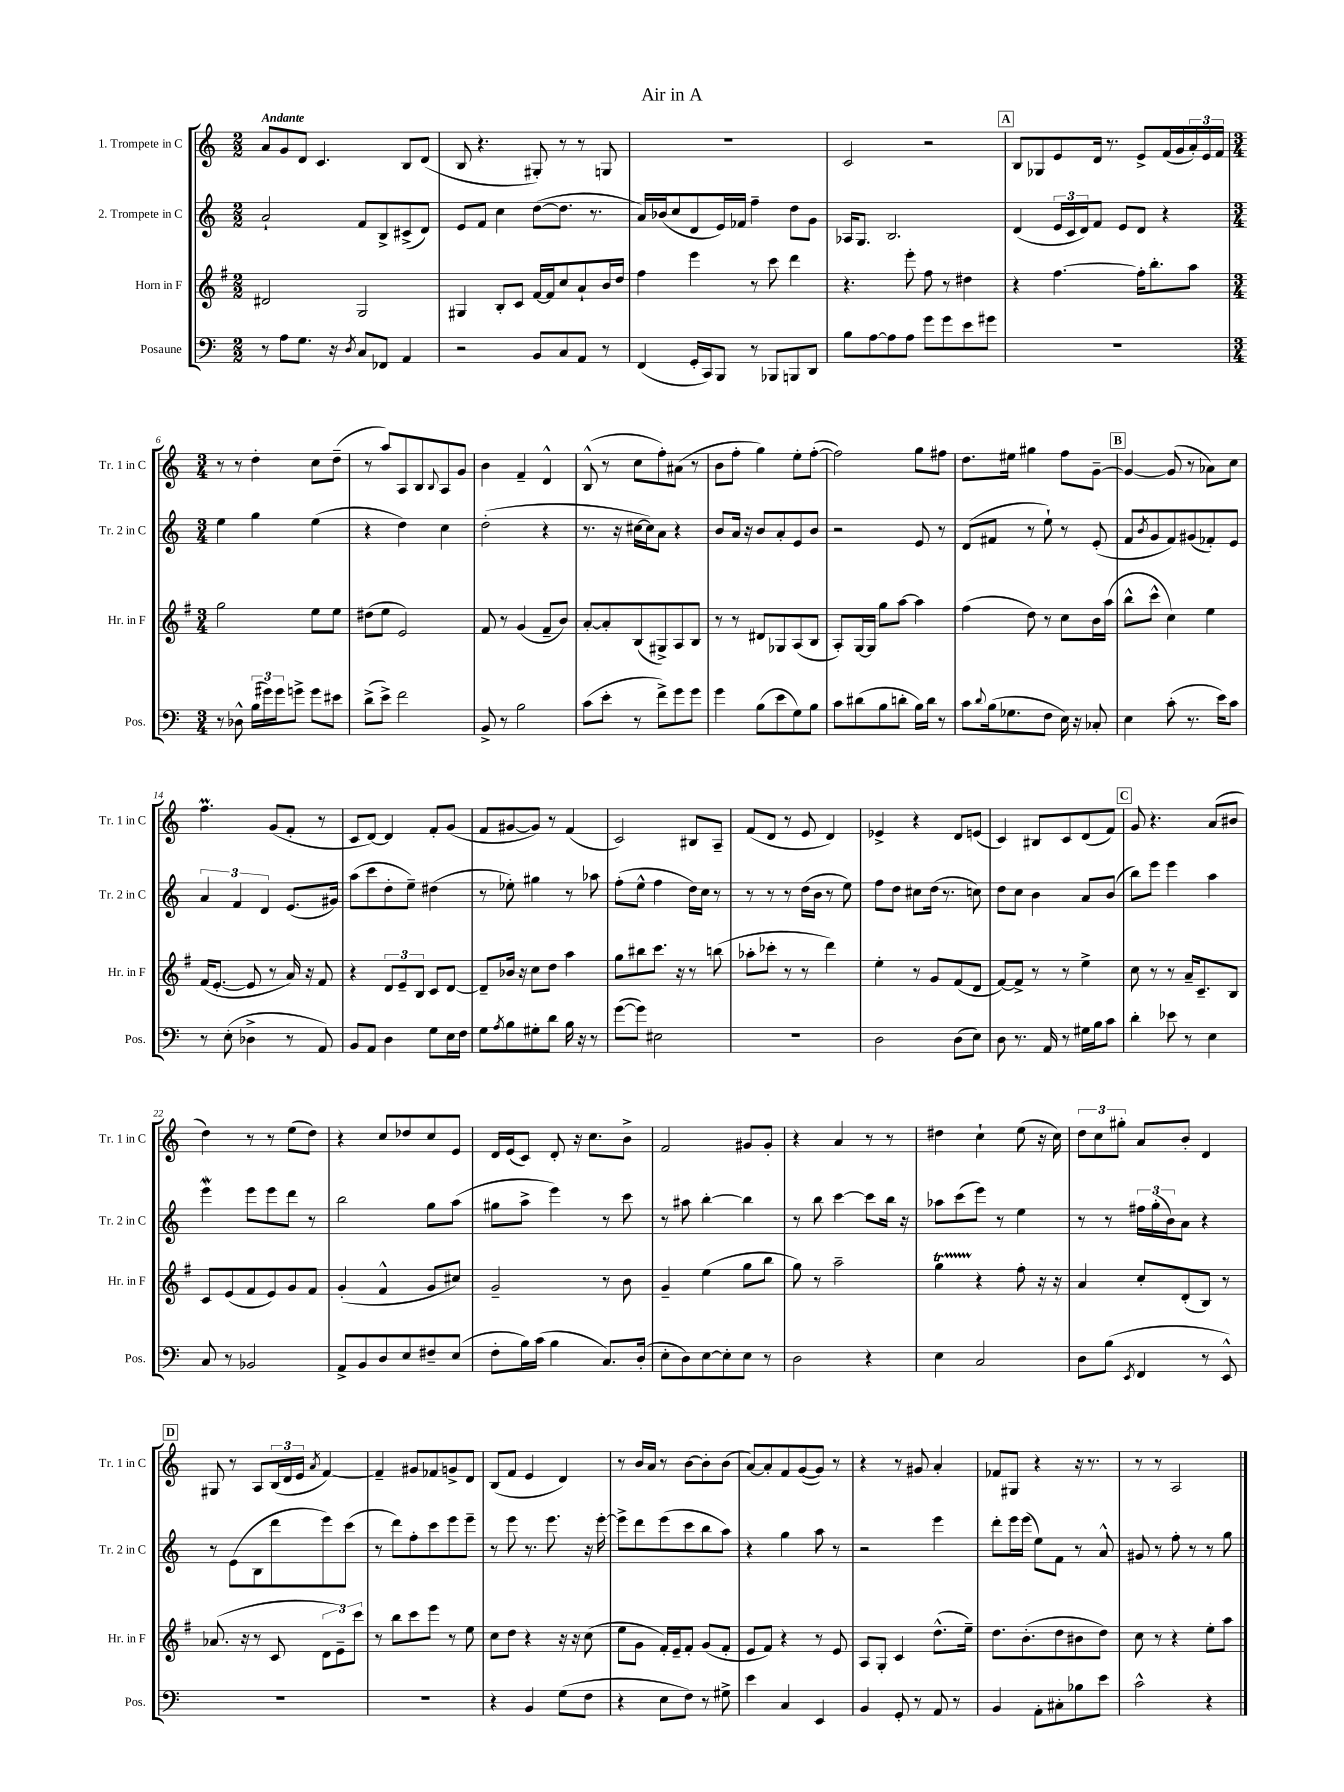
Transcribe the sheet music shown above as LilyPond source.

\header { title = "Air in A" }
<<
\new StaffGroup <<
\new Staff = "s0" \with { instrumentName = "1. Trompete in C" shortInstrumentName = "Tr. 1 in C" } {
    \clef treble \key c \major \numericTimeSignature \time 2/2 \tempo "Andante"
    a'8 g'8 d'8 c'4. b8 d'8( |
    b8 r4. gis8-.) r8 r8 g8 |
    r1 |
    c'2 r2 |
    \mark \markup { \box "A" } b8 ges8 e'8 d'16 r8. e'8-> f'16( g'16 \tuplet 3/2 { a'16-.) e'16 f'16 } |
    \numericTimeSignature \time 3/4 r8 r8 d''4-. c''8 d''8--( |
    r8 a''8) a8 b8 \appoggiatura { b8 } a8 g'8 |
    b'4 f'4-- d'4-^ |
    b8-^( r8 c''8 f''8-.) ais'8( r8 |
    b'8 f''8-. g''4) e''8-. f''8~-.( |
    f''2) g''8 fis''8 |
    d''8. eis''16 gis''4 f''8 g'8~-- |
    \mark \markup { \box "B" } g'4~ g'8( r8 aes'8) c''8 |
    f''4.\prall g'8( f'8-. r8 |
    c'8 d'8~) d'4 f'8-. g'8( |
    f'8 gis'8~ gis'8) r8 f'4( |
    c'2) bis8 a8-- |
    f'8( d'8 r8 e'8 d'4) |
    ees'4-> r4 d'8 e'8( |
    c'4) bis8 c'8 d'8( f'8) |
    \mark \markup { \box "C" } g'8 r4. a'8( bis'8 |
    d''4) r8 r8 e''8( d''8) |
    r4 c''8 des''8 c''8 e'8 |
    d'16 e'16( c'8) d'8-. r16 c''8. b'8-> |
    f'2 gis'8 gis'8-. |
    r4 a'4 r8 r8 |
    dis''4 c''4-! e''8( r16 c''16) |
    \tuplet 3/2 { d''8 c''8 gis''8-. } a'8 b'8-. d'4 |
    \mark \markup { \box "D" } gis8 r8 a8 \tuplet 3/2 { b16( d'16 e'16 } \acciaccatura { a'8 } f'4~) |
    f'4-- gis'8 fes'8 g'8-> d'8 |
    b8( f'8 e'4 d'4) |
    r8 b'16 a'16 r8 b'8~ b'8-. b'8( |
    a'8~) a'8-. f'8 g'8~( g'8) r8 |
    r4 r8 gis'8 a'4-. |
    fes'8 gis8 r4 r16 r8. |
    r8 r8 a2 \bar "|." |
}
\new Staff = "s1" \with { instrumentName = "2. Trompete in C" shortInstrumentName = "Tr. 2 in C" } {
    \clef treble \key c \major \numericTimeSignature \time 2/2
    a'2-! f'8 b8-> cis'8->( d'8) |
    e'8 f'8 c''4 d''8~( d''8. r8. |
    a'16) bes'16( c''8 d'8 e'16) fes'16 f''4-- d''8 g'8 |
    aes16 g8. b2. |
    \mark \markup { \box "A" } d'4( \tuplet 3/2 { e'16 c'16 d'16) } f'8 e'8 d'8 r4 |
    \numericTimeSignature \time 3/4 e''4 g''4 e''4( |
    r4 d''4) c''4 |
    d''2-.( r4 |
    r8. r16 cis''16~ cis''16) a'8 r4 |
    b'8 a'16 r16 b'8 a'8-. e'8 b'8 |
    r2 e'8 r8 |
    d'8( fis'8 r8 e''8-!) r8 e'8-.( |
    \mark \markup { \box "B" } f'8 \acciaccatura { b'8 } g'8 f'8) gis'8( fes'8-.) e'8 |
    \tuplet 3/2 { a'4 f'4 d'4 } e'8.( gis'16) |
    a''8( c'''8 d''8-. e''8--) dis''4( |
    r8 ees''8-.) gis''4 r8 aes''8 |
    f''8-.( e''8-^ f''4 d''16) c''16 r8 |
    r8 r8 r8 d''16( b'16 r8 e''8) |
    f''8 d''8 cis''8 d''16( r8. c''8) |
    d''8 c''8 b'4 a'8 b'8( |
    \mark \markup { \box "C" } b''8) e'''8 e'''4 a''4 |
    e'''4\mordent e'''8 e'''8 d'''8 r8 |
    b''2 g''8 a''8( |
    gis''8 a''8-> e'''4) r8 c'''8 |
    r8 ais''8 b''4~-. b''4 |
    r8 b''8 c'''4~ c'''8 b''16 r16 |
    aes''8 c'''8( e'''8) r8 e''4 |
    r8 r8 \tuplet 3/2 { fis''16 g''16-.( b'16) } a'8 r4 |
    \mark \markup { \box "D" } r8 e'8( b8 d'''8 e'''8) c'''8( |
    r8 d'''8) f''8-. c'''8 e'''8 e'''8-- |
    r8 e'''8 r8. e'''8. r16 e'''16~-. |
    e'''8-> d'''8 e'''8( c'''8 b''8 a''8) |
    r4 g''4 a''8 r8 |
    r2 e'''4 |
    d'''8-. e'''16 e'''16( e''8) f'8 r8 a'8-^ |
    gis'8 r8 f''8-. r8 r8 g''8 \bar "|." |
}
\new Staff = "s2" \with { instrumentName = "Horn in F" shortInstrumentName = "Hr. in F" } {
    \clef treble \key g \major \numericTimeSignature \time 2/2
    dis'2 g2 |
    gis4 b8-. c'8 fis'16~ fis'16 c''8 a'8-! b'16 d''16 |
    fis''4 e'''4 r8 c'''8 d'''4 |
    r4. e'''8-. fis''8 r8 dis''4 |
    \mark \markup { \box "A" } r4 fis''4.~ fis''16-. b''8.-. a''8 |
    \numericTimeSignature \time 3/4 g''2 e''8 e''8 |
    dis''8( e''8 e'2) |
    fis'8 r8 g'4( fis'8-- b'8) |
    a'8~-. a'8-. b8( gis8->) a8 b8 |
    r8 r8 dis'8 ges8 a8( b8 |
    a8-.) g16~ g16 g''8 a''8~ a''4 |
    fis''4( d''8) r8 c''8 b'16 a''16( |
    \mark \markup { \box "B" } b''8-^ c'''8-^ c''4) e''4 |
    fis'16( e'8.~-. e'8 r8 a'16) r16 fis'8 |
    r4 \tuplet 3/2 { d'8 e'8-- b8 } c'8 d'8~ |
    d'8-- bes'16 r16 c''8 d''8 a''4 |
    g''8 bis''8 c'''8. r16 r8 b''8( |
    aes''8-. ces'''8-. r8 r8 d'''4) |
    e''4-. r8 g'8 fis'8( d'8 |
    fis'8~) fis'8-> r8 r8 e''4-> |
    \mark \markup { \box "C" } c''8 r8 r8 a'16-- c'8.-- b8 |
    c'8 e'8( fis'8 e'8) g'8 fis'8 |
    g'4-.( fis'4-^ g'8 cis''8) |
    g'2-- r8 b'8 |
    g'4-- e''4( g''8 b''8 |
    g''8) r8 a''2-- |
    g''4\startTrillSpan r4\stopTrillSpan fis''8-. r16 r16 |
    a'4 c''8-. d'8-.( b8) r8 |
    \mark \markup { \box "D" } aes'8.( r16 r8 c'8 \tuplet 3/2 { d'8 e'8--) c'''8 } |
    r8 b''8 c'''8 e'''8 r8 e''8 |
    c''8 d''8 r4 r16 r16 c''8( |
    e''8 g'8 fis'16-.) e'16-- fis'8-. g'8( fis'8-. |
    e'8 fis'8) r4 r8 e'8 |
    a8 g8-. c'4 d''8.-^( e''16--) |
    d''8. b'8.-.( d''8 bis'8 d''8) |
    c''8 r8 r4 e''8-. a''8 \bar "|." |
}
\new Staff = "s3" \with { instrumentName = "Posaune" shortInstrumentName = "Pos." } {
    \clef bass \key c \major \numericTimeSignature \time 2/2
    r8 a8 g8. r16 \acciaccatura { d8 } c8 fes,8 a,4 |
    r2 b,8 c8 a,8 r8 |
    f,4( g,16-. c,16) b,,8 r8 bes,,8 b,,8 d,8 |
    b8 a8~ a8 a8 g'8 g'8 e'8 gis'8 |
    \mark \markup { \box "A" } R1 |
    \numericTimeSignature \time 3/4 r8 des8-^ \tuplet 3/2 { b16( gis'16) gis'16 } g'8-> g'8 eis'8 |
    d'8->( e'8->) f'2 |
    b,8-> r8 b2 |
    c'8( e'8-. r8 f'8->) g'8 g'8 |
    g'4 b8( e'8 g8) b8 |
    c'8 dis'8( b8 d'8-. b16) d'16 r8 |
    c'8 \appoggiatura { d'8 } b16( ges8. f8 e16) r16 ces8-. |
    \mark \markup { \box "B" } e4 c'8-.( r8. e'16) c'8 |
    r8 e8-.( des4-> r8 a,8) |
    b,8 a,8 d4 g8 e16 f16 |
    g8 \acciaccatura { a8 } b8 gis8-. d'8 b16 r16 r8 |
    g'8~( g'8) eis2 |
    R2. |
    d2 d8( e8) |
    d8 r8. a,16 r8 gis16 b16 c'8 |
    \mark \markup { \box "C" } d'4-. ees'8 r8 e4 |
    c8 r8 bes,2 |
    a,8-> b,8 d8 e8 fis8-- e8( |
    f8-. b16) c'16( b4 c8.) d16-.( |
    e8-. d8) e8~ e8-. e8 r8 |
    d2 r4 |
    e4 c2 |
    d8 b8( \acciaccatura { e,8 } f,4 r8 e,8-^) |
    \mark \markup { \box "D" } R2. |
    R2. |
    r4 b,4 g8( f8 |
    r4 e8 f8) r8 gis8-> |
    e'4 c4 e,4 |
    b,4 g,8-. r8 a,8 r8 |
    b,4 a,8-. cis8-. bes8 e'8 |
    c'2-^ r4 \bar "|." |
}
>>
>>
